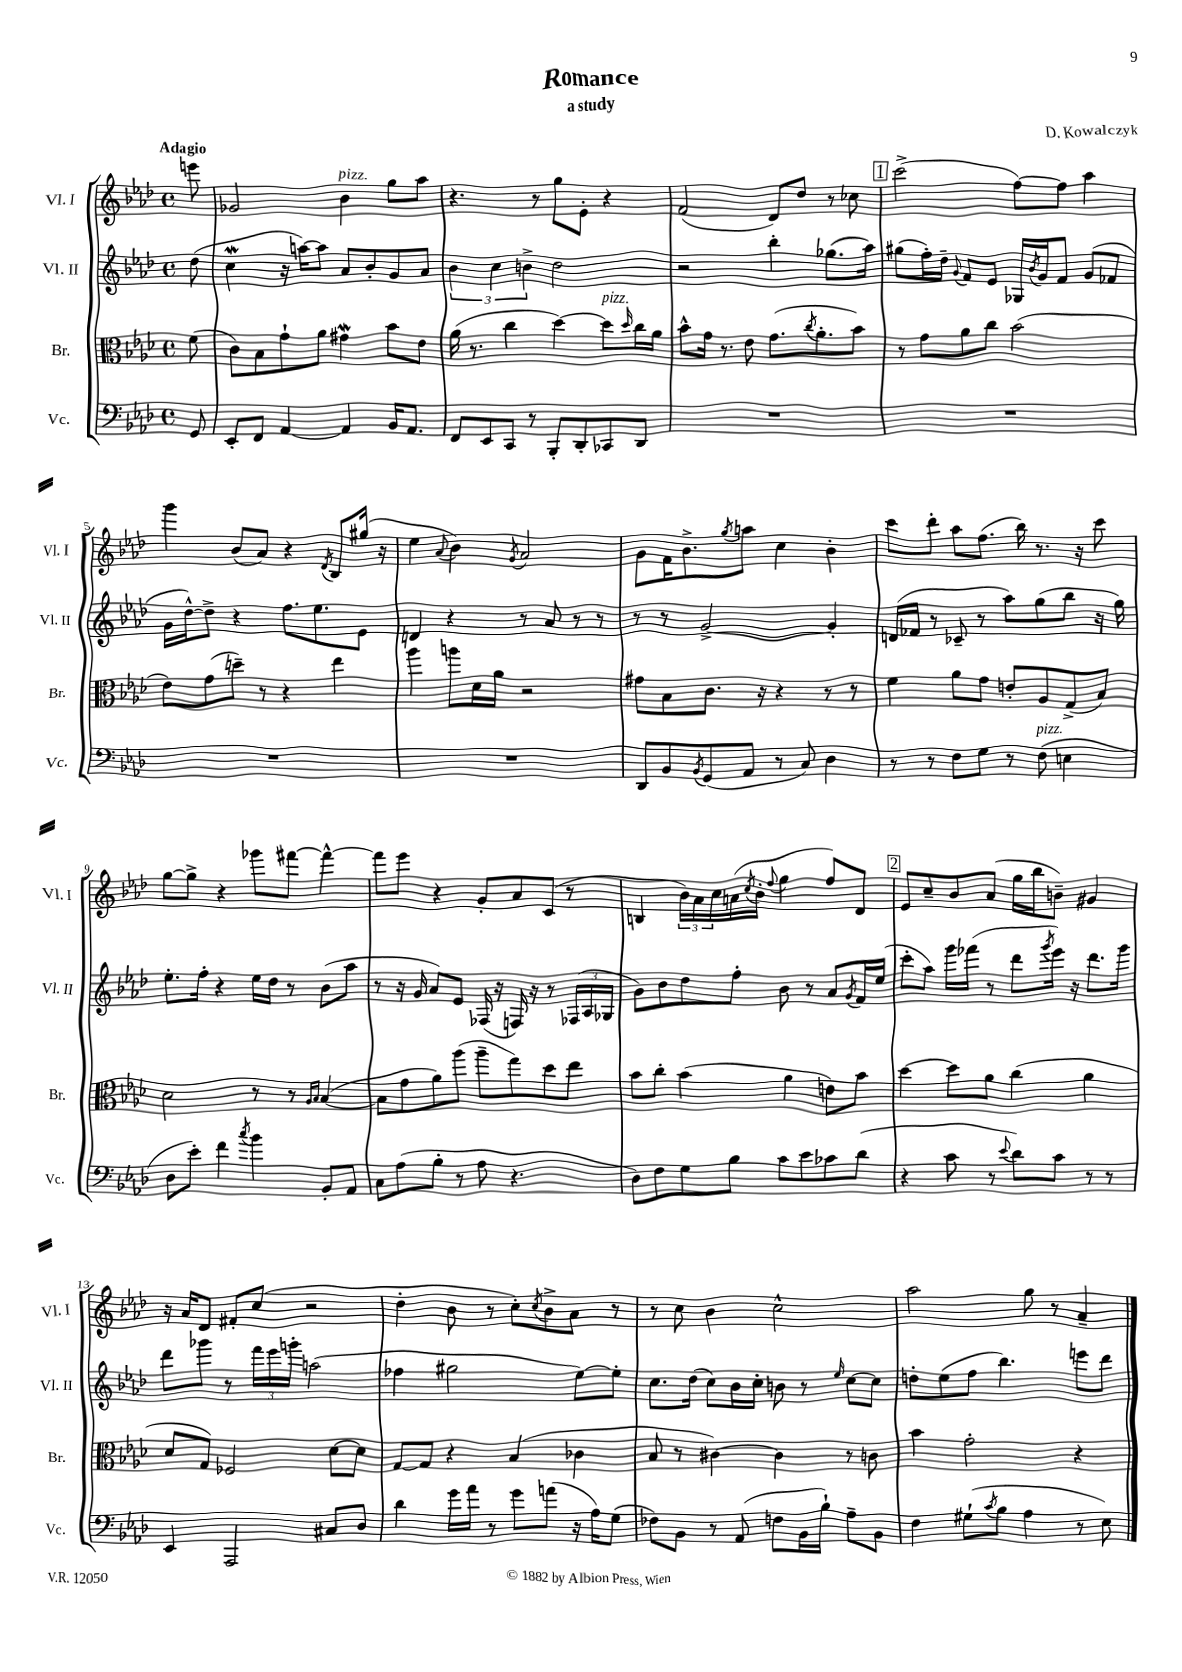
\header { title = "Romance" composer = "D. Kowalczyk" subtitle = "a study" }
<<
\new StaffGroup <<
\new Staff = "s0" \with { instrumentName = "Vl. I" shortInstrumentName = "Vl. I" } {
    \clef treble \key aes \major \defaultTimeSignature \time 4/4 \partial 8 \tempo "Adagio"
    e'''8 |
    ges'2 bes'4^\markup { \italic "pizz." } g''8 aes''8 |
    r4. r8 g''8 ees'8-. r4 |
    f'2( des'8) des''8 r8 ces''8 |
    \mark \markup { \box "1" } c'''2->( f''8~) f''8 aes''4 |
    g'''4 bes'8( aes'8) r4 \acciaccatura { des'8 } bes8 gis''16( r16 |
    ees''4 \appoggiatura { aes'8 } bes'4) \acciaccatura { g'8 } aes'2 |
    g'8 f'16 bes'8.-> \acciaccatura { g''8 } a''8 c''4 bes'4-. |
    c'''8 des'''8-. aes''8 f''8.( bes''16) r8. r16 c'''8 |
    g''8~ g''8-> r4 ges'''8 fis'''8~ fis'''4~-^ |
    fis'''8 ees'''8 r4 g'8-. aes'8 c'8( r8 |
    b4 \tuplet 3/2 { bes'16) aes'16 c''16 } a'16( \acciaccatura { c''8 } bes'16-. \appoggiatura { f''8 } g''4 f''8) des'8 |
    \mark \markup { \box "2" } ees'8 c''8-- bes'8 aes'8( g''16 bes''16 b'8--) gis'4 |
    r16 aes'16 des'8 fis'8-. c''8( r2 |
    des''4-. bes'8 r8 c''8-.) \acciaccatura { c''8 } bes'8-> aes'8 r8 |
    r8 c''8 bes'4 c''2-^ |
    aes''2 g''8 r8 aes'4-- \bar "|." |
}
\new Staff = "s1" \with { instrumentName = "Vl. II" shortInstrumentName = "Vl. II" } {
    \clef treble \key aes \major \defaultTimeSignature \time 4/4 \partial 8
    des''8( |
    c''4\mordent r16 a''16~) a''8 aes'8 bes'8-. g'8 aes'8 |
    \tuplet 3/2 { bes'4 c''4 b'4-> } des''2 |
    r2 bes''4-. ges''8.( aes''16) |
    \mark \markup { \box "1" } gis''8( f''16-.) des''16-- \appoggiatura { g'8 } f'8 ees'8 ges16 \acciaccatura { bes'8 } g'16 f'8 g'8( fes'8 |
    g'16 des''16~-^) des''8-> r4 f''8. ees''8. ees'8 |
    d'4 r4 r8 aes'8 r8 r8 |
    r8 r8 g'2~-> g'4-. |
    d'16( fes'16 r8 ces'8-- r8 aes''8) g''8( bes''8 r16 g''16) |
    ees''8.-. f''16-. r4 ees''16 des''16 r8 bes'8( aes''8 |
    r8 r16 g'16 aes'8) ees'8 fes16( r16 f16) r16 r8 \tuplet 3/2 { fes16( aes16 ges16 } |
    g'8) bes'8 des''8 f''8-. bes'8 r8 aes'8 \acciaccatura { g'8 } f'16 ees''16( |
    \mark \markup { \box "2" } c'''8-. aes''8) g'''16 fes'''16( r8 des'''8 \acciaccatura { g'''8 } ees'''16) r16 des'''8. g'''16 |
    des'''8 ges'''8 r8 \tuplet 3/2 { f'''16 ees'''16 g'''16-. } a''2( |
    fes''4 gis''2 ees''8~) ees''8-. |
    c''8. des''16( c''8) bes'16 c''16-. b'8 r8 \grace { ees''16 } c''8~ c''8 |
    d''8-. ees''8( f''8 bes''4.) e'''8 des'''8 \bar "|." |
}
\new Staff = "s2" \with { instrumentName = "Br." shortInstrumentName = "Br." } {
    \clef alto \key aes \major \defaultTimeSignature \time 4/4 \partial 8
    f'8( |
    c'8) bes8 g'8-! aes'8 gis'4\mordent bes'8 ees'8 |
    aes'16( r8. c''4 des''4~) des''8^\markup { \italic "pizz." } \grace { des''16 } c''16 aes'16 |
    bes'8-^ g'16 r8. ees'8 g'8.( \acciaccatura { c''8 } aes'8.-. bes'8) |
    \mark \markup { \box "1" } r8 g'8 aes'8 c''8 bes'2( |
    ees'8) g'8( d''8--) r8 r4 ees''4 |
    aes''4 a''8 des'16 aes'16 r2 |
    gis'8 bes8 c'8. r16 r4 r8 r8 |
    f'4 aes'8 g'8 e'8-. aes8 g8->( bes8) |
    des'2 r8 r8 \grace { aes16 bes16 } bes4~( |
    bes8 g'8 aes'8) aes''8( aes''8-- g''8) des''8 ees''8 |
    bes'8 c''8-. bes'4( aes'4 e'8) bes'8 |
    \mark \markup { \box "2" } des''4~ des''8 aes'8 c''4( aes'4 |
    des'8 g8) fes2 des'8~ des'8 |
    g8~ g8 r4 bes4( ces'4 |
    bes8 r8 cis'4~) cis'4 r8 c'8 |
    bes'4 g'2-. r4 \bar "|." |
}
\new Staff = "s3" \with { instrumentName = "Vc." shortInstrumentName = "Vc." } {
    \clef bass \key aes \major \defaultTimeSignature \time 4/4 \partial 8
    g,8 |
    ees,8-. f,8 aes,4~ aes,4 bes,16 aes,8. |
    f,8 ees,8 c,8 r8 bes,,8-. des,8-. ces,8 des,8 |
    R1 |
    \mark \markup { \box "1" } R1 |
    R1 |
    R1 |
    des,8 bes,8 \acciaccatura { bes,8 } g,8( aes,8 r8 c8) des4 |
    r8 r8 f8 g8 r8 f8^\markup { \italic "pizz." }( e4 |
    des8 ees'8-.) f'4 \acciaccatura { c''8 } bes'4 bes,8-. aes,8 |
    c8 aes8( bes8-. r8 aes8 r4. |
    des8) f8 g8 bes8 c'8 ees'8 ces'8 des'8( |
    \mark \markup { \box "2" } r4 c'8 r8 \appoggiatura { ees'8 } des'8) c'8 r8 r8 |
    ees,4 aes,,2 cis8 des8 |
    des'4 g'16 aes'16 r8 g'8 a'8( r16 aes16) g8( |
    fes8) bes,8 r8 aes,8( f8 bes,16 bes16-!) aes8-- bes,8 |
    f4 gis8-!( \acciaccatura { c'8 } bes8 aes4 r8 ees8) \bar "|." |
}
>>
>>
